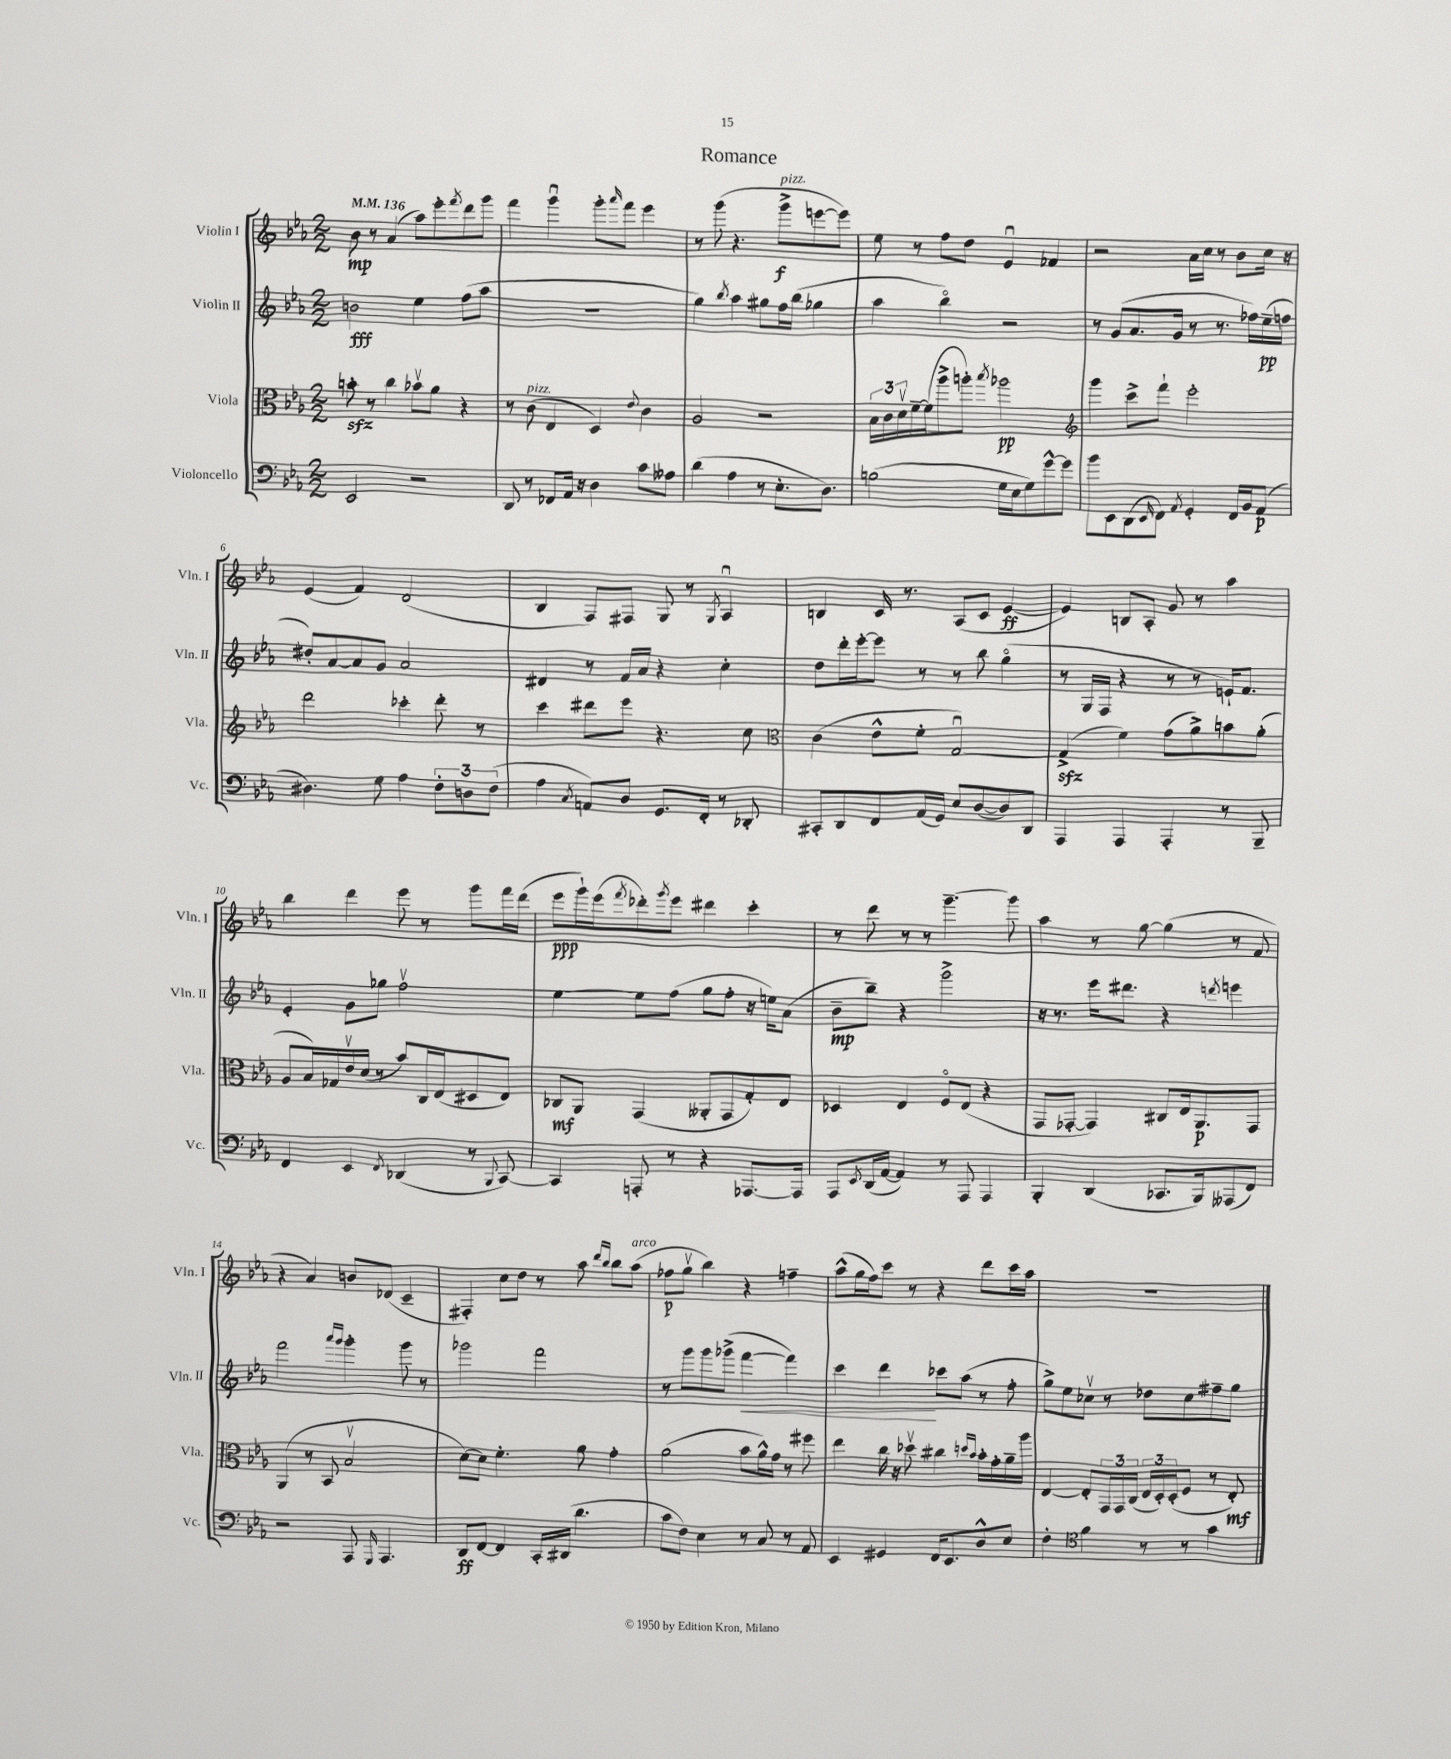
\header { title = "Romance" }
<<
\new StaffGroup <<
\new Staff = "s0" \with { instrumentName = "Violin I" shortInstrumentName = "Vln. I" } {
    \clef treble \key ees \major \numericTimeSignature \time 2/2 \tempo 4 = 136
    bes'8\mp r8 aes'4( aes''8) ees'''8-. \acciaccatura { f'''8 } d'''8 g'''8 |
    f'''4 g'''4\downbow g'''8-. \grace { aes'''16 } f'''8 ees'''4 |
    r8 g'''8( r4. g'''8->\f^\markup { \italic "pizz." } e'''8~ e'''8) |
    ees''8 r8 f''8 d''8 ees'4\downbow fes'4 |
    r2 aes'16 c''16 r8 bes'8 c''16 r16 |
    ees'4( f'4) d'2( |
    bes4 f8) fis8 g8 r8 \acciaccatura { g8 } aes4\downbow |
    b4 c'16 r8. aes8( c'8 ees'4~\ff |
    ees'4) b8 aes8-. g'8 r8 aes''4 |
    bes''4 d'''4 ees'''8 r8 g'''8 f'''16 d'''16( |
    ees'''8\ppp g'''16-!) ees'''16( \acciaccatura { f'''8 } des'''8-.) \acciaccatura { g'''8 } ees'''8 dis'''4 c'''4-. |
    r8 d'''8 r8 r8 g'''4.~-- g'''8 |
    aes''4 r8 g''8~ g''4( r8 f'8 |
    r4 aes'4) b'8 des'8( c'4-- |
    fis4-.) c''8 d''8 r8 aes''8 \grace { d'''16 bes''16 } bes''8 aes''8^\markup { \italic "arco" }( |
    fes''8\p g''8\upbow bes''4) r4 f''4-- |
    aes''8-^( g''16 f''16) c'''8 r8 r4 d'''8 c'''16 aes''16 |
    R1 \bar "|." |
}
\new Staff = "s1" \with { instrumentName = "Violin II" shortInstrumentName = "Vln. II" } {
    \clef treble \key ees \major \numericTimeSignature \time 2/2
    b'2\fff ees''4 f''8( aes''8 |
    R1 |
    g''4) \acciaccatura { bes''8 } aes''4 gis''8 f''16 bes''16( ges''4 |
    aes''4 bes''4\flageolet) r2 |
    r8 g'8( aes'8. g'16 r8 r8. fes''16) ees''16--\pp( f''16 |
    dis''8-.) aes'8~ aes'8 g'8 aes'2 |
    dis'4 r8 f'16 aes'16 r4 c''4-. |
    d''8 d'''16-. ees'''16~-. ees'''8 r8 r8 bes''8 g''4\flageolet( |
    r8 g16 f16 r4 r8 r8 e'16-!) f'8. |
    ees'4-. g'8 ges''8 f''2\upbow |
    ees''4~ ees''8 f''8( g''8 f''8-. r16 e''16) aes'8( |
    bes'8--\mp bes''8--) r4 g'''2-> |
    r16 r8. ees'''16 dis'''8. r4 \acciaccatura { d'''8 } e'''4 |
    f'''2 \grace { aes'''16 g'''16 } g'''4-. g'''8 r8 |
    ges'''2 f'''2 |
    r8 g'''8 g'''8 ges'''8->( f'''4~\< f'''4) |
    c'''4 d'''4\! ces'''8 aes''8( r8 f''8-. |
    g''8->) ees''8 ces''8\upbow r8 des''8 ces''8 fis''8-- g''8 \bar "|." |
}
\new Staff = "s2" \with { instrumentName = "Viola" shortInstrumentName = "Vla." } {
    \clef alto \key ees \major \numericTimeSignature \time 2/2
    b'8-.\sfz r8 c''4 bes'8\upbow aes'8 r4 |
    r8 c'8^\markup { \italic "pizz." }( ees4 d4) \appoggiatura { ees'8 } c'4 |
    aes2 r2 |
    \tuplet 3/2 { bes16 c'16 d'16\upbow } f'16~-- f'16( aes''8-> a''8-.) \acciaccatura { bes''8 } aes''2\pp |
    \clef treble g'''4 c'''8-> f'''8-! ees'''2-. |
    d'''2 ces'''4-. d'''8-. r8 |
    c'''4 dis'''8 ees'''8 r4. c''8 |
    \clef alto c'4( ees'8-^ f'8-. g2~\downbow) |
    g4->\sfz( f'4) g'8( aes'8->) b'8 aes'8-.( |
    aes8 bes16) ges16 ees'16\upbow d'16( r8 bes'8) c16 ees16( dis8 ees8) |
    ces8\mf aes,8 g,4( aeses,8-. g,8 g8-.) ees8 |
    des4 ees4 f8\flageolet ees8( r4 |
    g,8 ges,8~-. ges,4) cis8 ees16 aes,8.\p ges,8 |
    aes,4( r8 bes,8 bes2\upbow |
    d'8~) d'8 f'4.-. aes'8 g'4-. |
    aes'2( bes'8 aes'16-^) g'16 r8 fis''8 |
    ees''4 c''16 r16 des''8\upbow cis''4 \grace { d''16 bes'16 } bes'16-. g'16-. aes'16-- aes''16 |
    ees4~ ees8-. \tuplet 3/2 { g,16 g,16 c16( } \tuplet 3/2 { ees16 d16-.) d16-.( } f8 r8 ees8-.\mf) \bar "|." |
}
\new Staff = "s3" \with { instrumentName = "Violoncello" shortInstrumentName = "Vc." } {
    \clef bass \key ees \major \numericTimeSignature \time 2/2
    ees,2 r2 |
    d,8 r8 fes,8 aes,16 r16 d4 c'8 aeses8 |
    d'4( aes4 r8 ees8.-. d8.) |
    b2( g16 ees16 g8) g'8~-^ g'8 |
    bes'8 ees,8 d,8( \grace { ees,16 } f,8) \acciaccatura { aes,8 } g,4-. f,16 bes,16 aes,8\p( |
    dis4.) g8 aes4 \tuplet 3/2 { f8-. d8 f8( } |
    aes4 \acciaccatura { c8 } a,8) d8 g,8. f,16-. r8 des,8-. |
    cis,8-. d,8 f,8 aes,16( g,16) ees8 d8~( d8) d,8 |
    aes,,4 aes,,4 aes,,4-. r8 bes,,8-- |
    f,4 ees,4 \acciaccatura { f,8 } des,4( r8 \appoggiatura { bes,,8 } c,8~) |
    c,4 a,,8-. r8 r4 aes,,8.~ aes,,16 |
    aes,,8 \acciaccatura { ees,8 } d,16( aes,16~ aes,4) r8 aes,,8 aes,,4 |
    bes,,4-. d,4( ces,8. bes,,16) aeses,,8( f,8) |
    r2 aes,,8 \grace { g,,16 } aes,,4. |
    d,8\ff f,8~ f,4 c,16-. dis,16( d'4. |
    c'8 f8) ees4 r8 c8 r8 aes,8 |
    ees,4 gis,4 f,16 ees,8. d8-^ ees8 |
    f4-. \clef tenor f'4 r8 r8 g'4 \bar "|." |
}
>>
>>
